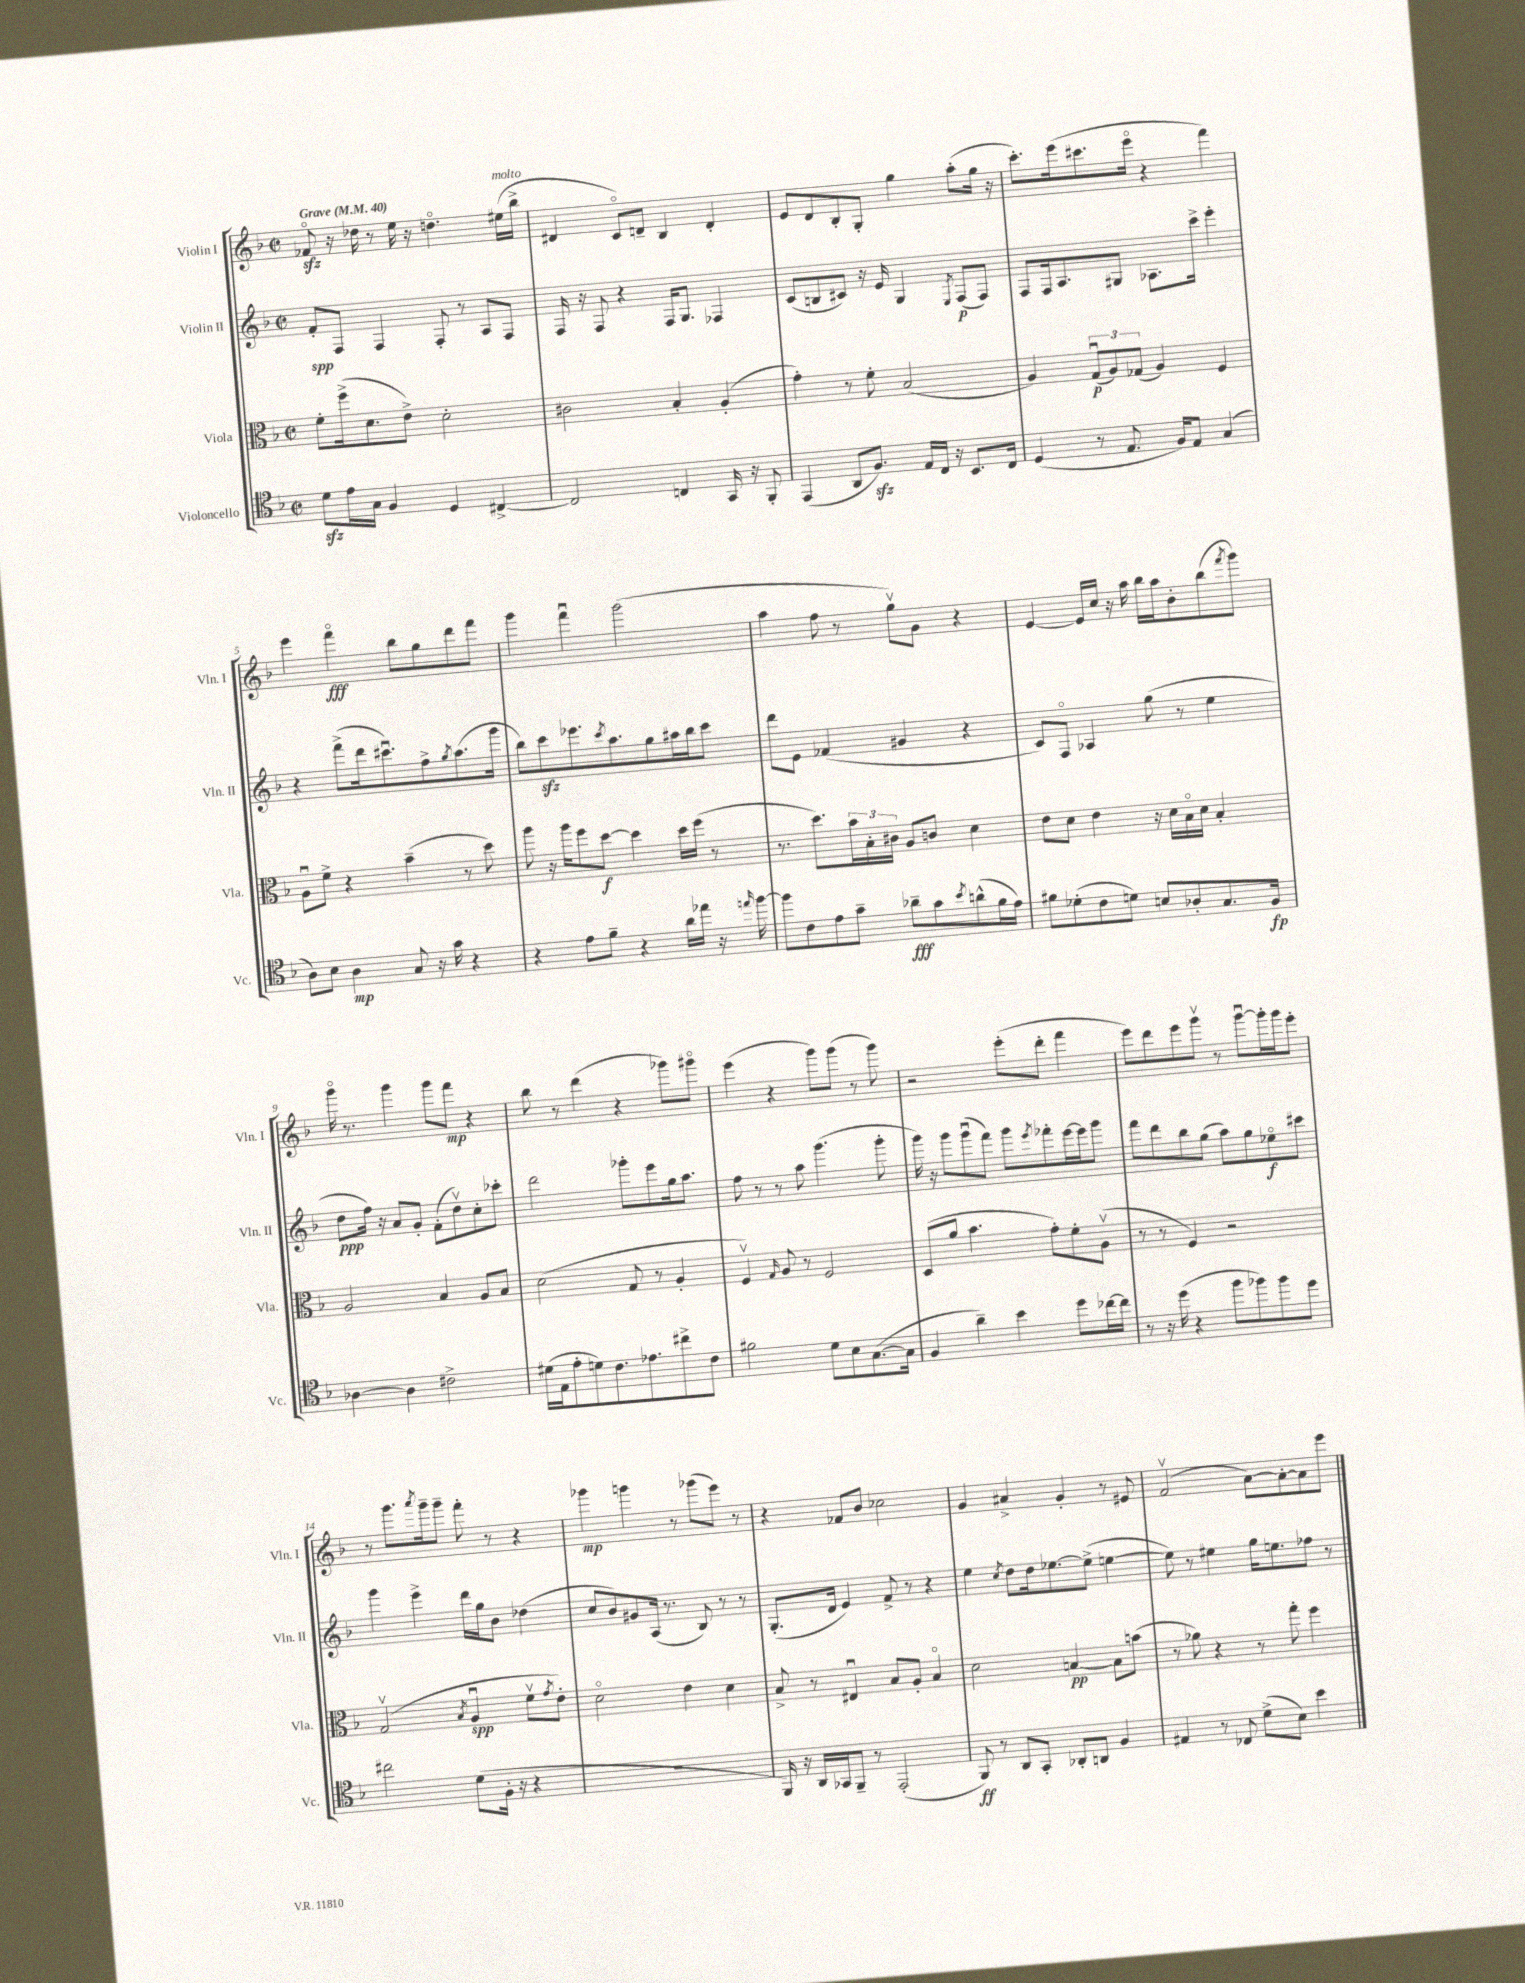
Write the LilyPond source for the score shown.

<<
\new StaffGroup <<
\new Staff = "s0" \with { instrumentName = "Violin I" shortInstrumentName = "Vln. I" } {
    \clef treble \key f \major \defaultTimeSignature \time 2/2 \tempo "Grave" 4 = 40
    fes'8\flageolet\sfz r16 des''16 r8 e''16 r16 d''4.\flageolet eis''16^\markup { \italic "molto" }( bes''16-> |
    dis'4 c'8\flageolet) d'8-- bes4 d'4-. |
    e'8 d'8 bes8-. g8-. g''4 a''8-.( g''16 r16 |
    c'''8.-.) e'''16( cis'''8. e'''16\flageolet r4 f'''4) |
    e'''4 f'''4\flageolet\fff bes''8 g''8 d'''8 f'''8 |
    g'''4 f'''4\downbow g'''2( |
    a''4 f''8 r8 g''8\upbow) g'8 r4 |
    e'4~ e'16 c''16 r16 a''16 bes''16 a''16 bes'8-. bes''8( \acciaccatura { f'''8 } g'''8) |
    g'''16\flageolet r8. g'''4 g'''8 f'''8\mp r4 |
    bes''8 r8 d'''4( r4 ges'''8) gis'''8\flageolet |
    e'''4( r4 g'''8) g'''8( r8 g'''8) |
    r2 e'''8-.( d'''8-. f'''4 |
    e'''8) d'''8 e'''8 g'''8\upbow r8 g'''8~\downbow g'''16-. g'''16 e'''8-. |
    r8 g'''8. \acciaccatura { a'''8 } g'''16-- g'''8-- f'''8-. r8 r4 |
    ges'''4\mp g'''4 r8 ges'''8( e'''8) r8 |
    r4 fes'8 bes'8 ces''2 |
    g'4 ais'4-> g'4-. r8 eis'8 |
    f'2\upbow( a'8~) a'8~-. a'8 e'''8 \bar "|." |
}
\new Staff = "s1" \with { instrumentName = "Violin II" shortInstrumentName = "Vln. II" } {
    \clef treble \key f \major \defaultTimeSignature \time 2/2
    f'8-.\spp f8 f4 f8-. r8 a8 f8 |
    f16 r16 f8 r4 f16 g8. fes4 |
    c'8( b8 cis'8) r16 e'16 g4 \acciaccatura { e8 } f8\p( f8) |
    f8 f16 a8. gis8 aes8. c'''16-> e'''4-. |
    r4 f'''8->( d'''16 cis'''8.\downbow) f''8-> \acciaccatura { g''8 } a''8.( g'''16 |
    bes''8) c'''8\sfz ees'''8. \acciaccatura { c'''8 } a''8. g''8 ais''16 bes''16 c'''8 |
    d'''8 e'8 fes'4( gis'4 r4 |
    c'8) f8\flageolet aes4 g''8( r8 e''4 |
    d''8\ppp f''16) r16 a'8 g'8-. f'8-.( d''8\upbow) c''8-. ces'''8-. |
    d'''2 ges'''8-. e'''8 g''16 a''8. |
    f''8 r8 r8 a''8 g'''4.( g'''8-. |
    g'''16) r16 g'''8 g'''8\downbow( f'''8) g'''8 \acciaccatura { e'''8 } fes'''8-. e'''16~ e'''16 g'''8 |
    f'''8 d'''8 bes''8 g''8( a''8) g''8 ees''8\flageolet\f cis'''8 |
    g'''4 e'''4-> d'''16 g''16 bes'8 des''4( |
    c''8 bes'8) gis'8 a16( r8. bes8) r8 r8 |
    g8.-.( d'16 e'4) f'8-> r8 r4 |
    e''4 \acciaccatura { c''8 } d''8 d''16 ees''8.~ ees''8->( e''4~ |
    e''8) r8 eis''4 g''16 e''8. fes''8 r8 \bar "|." |
}
\new Staff = "s2" \with { instrumentName = "Viola" shortInstrumentName = "Vla." } {
    \clef alto \key f \major \defaultTimeSignature \time 2/2
    f'8-. f''16->( d'8. e'8->) d'2-. |
    cis'2 bes4-. a4-.( |
    g'4-.) r8 f'8-. bes2( |
    a4) \tuplet 3/2 { g8\downbow\p( a8) ges8( } a4) f4 |
    a8\downbow f'8-> r4 bes'4--( r8 d''8) |
    a''8 r16 a''16 f''8 d''8~\f d''4 d''16 f''16( r8 |
    r8. d''8.) \tuplet 3/2 { bes'16 bes16-. cis'16 } a8 c'8 d'4 |
    e'8 d'8 e'4 r16 d'16 bes16\flageolet d'16 bes4-. |
    a2 bes4 a8 bes8 |
    d'2( g8 r8 a4-. |
    f4\upbow) \grace { g16 } a8 r8 f2 |
    d8( a'8 bes'4. g'8-.) f'8-. a8\upbow( |
    r8 r8 f4) r2 |
    g2\upbow( \acciaccatura { bes8 } a4\downbow\spp f'8\upbow \acciaccatura { g'8 } e'8-.) |
    d'2\flageolet e'4 d'4 |
    bes8-> r8 eis4\downbow bes8 a8-. bes4\flageolet |
    d'2 b4~\pp b8 b'8( |
    r8 aes'8) r4 r8 g''8-. f''4 \bar "|." |
}
\new Staff = "s3" \with { instrumentName = "Violoncello" shortInstrumentName = "Vc." } {
    \clef tenor \key f \major \defaultTimeSignature \time 2/2
    d'8\sfz e'16 g16 f4 d4 cis4~-> |
    cis2 c4 g,16 r16 f,8-. |
    e,4( a,8 f8.\sfz) e16 c16 r16 bes,8. c16 |
    d4( r8 e8. f16) e8 g4( |
    a8) bes8 a4\mp g8 r16 g'16 r4 |
    r4 e'8 f'8-- r4 a'16 ees''16 r16 \grace { e''16 } f''16~ |
    f''8 c'8 e'8 g'8-- aes'8--\fff g'8 \acciaccatura { bes'8 } a'8-^( f'16 e'16) |
    fis'8 des'8-.( c'8 d'8) b8 aes8-. g8. f16\fp |
    aes4~ aes4 cis'2-> |
    dis'16( e16 e'8-. d'8) c'8. ees'8. cis''8-> c'8 |
    fis'2 d'8 bes8 g8.~( g16 |
    f4 a'4--) bes'4 d''8 ces''16~ ces''16 |
    r8 r16 d''16( r4 f''8 fes''8) fes''8 d''8 |
    cis''2 d'8( f16-. r16 r4 |
    R1 |
    f,16) r16 a,16 ges,16 f,8-- r8 e,2-.( |
    f,8\ff) r8 a,8 g,8-. aes,8-. a,8 f4 |
    eis4 r8 ces8 d'8->( bes8) bes'4 \bar "|." |
}
>>
>>
